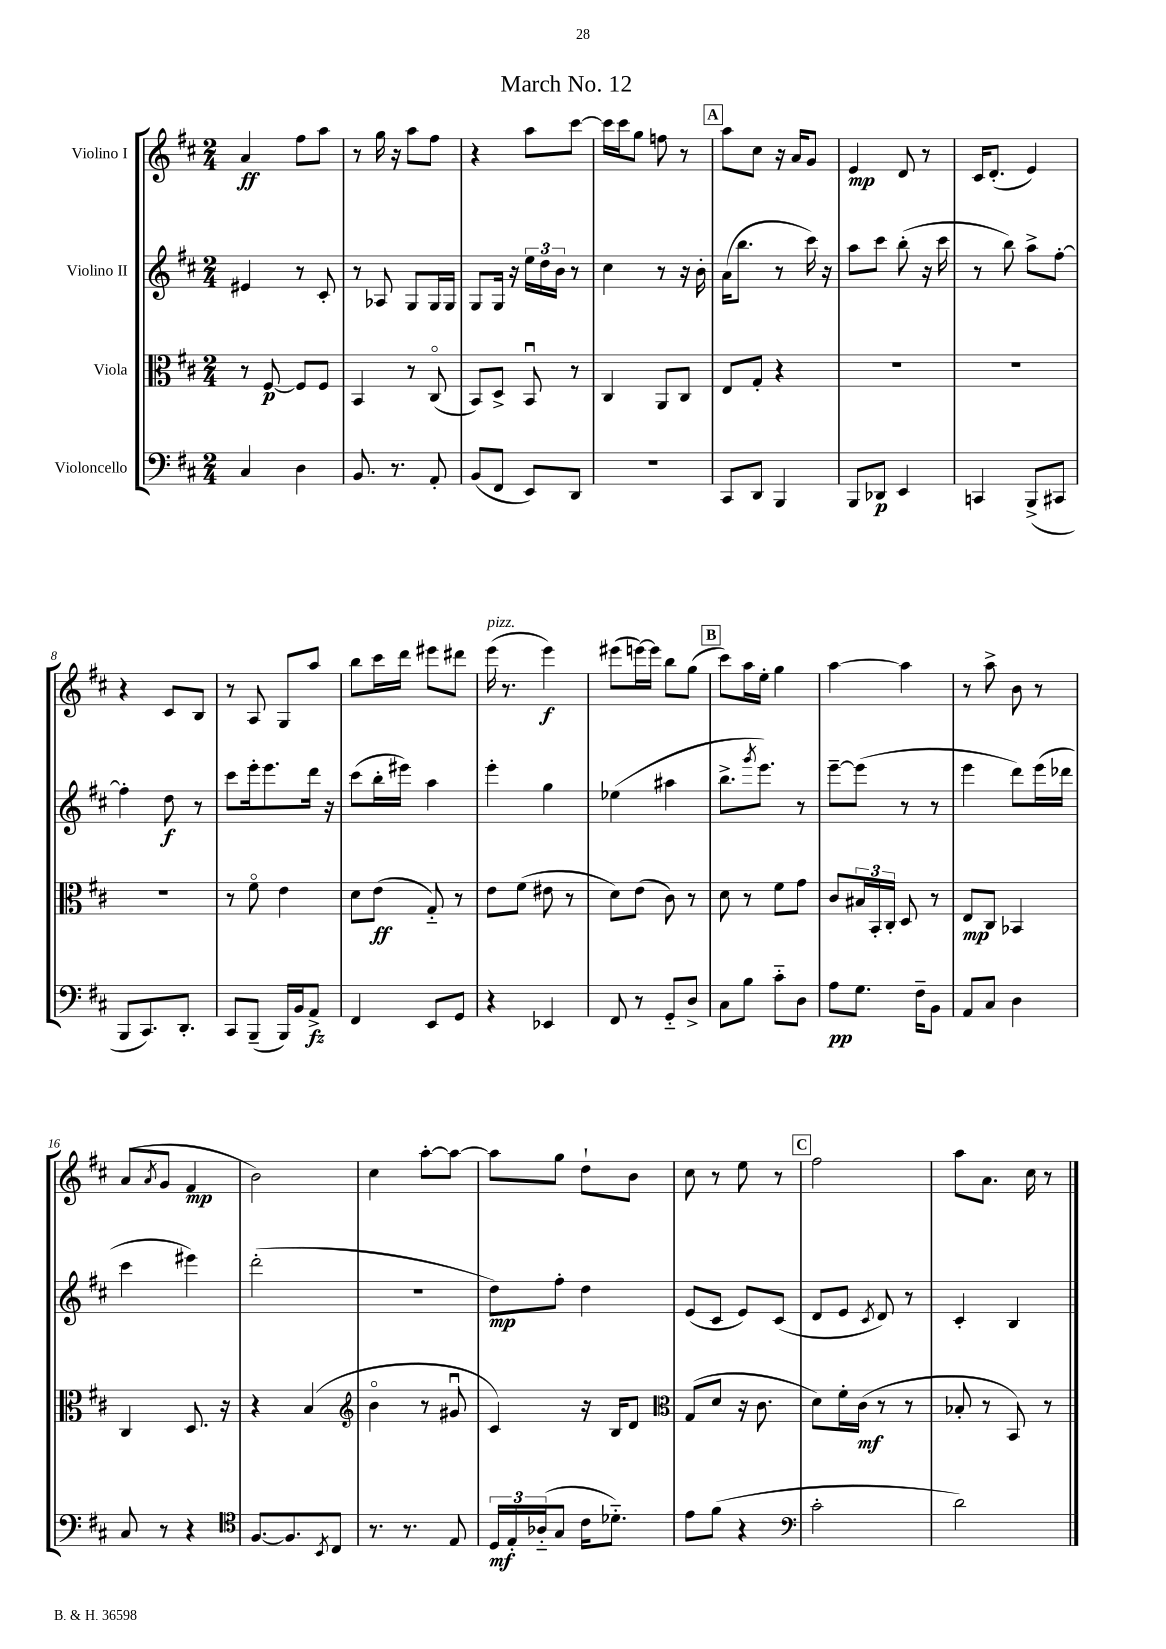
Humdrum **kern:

**kern	**dynam	**kern	**dynam	**kern	**dynam	**kern	**dynam
*part4	*part4	*part3	*part3	*part2	*part2	*part1	*part1
*staff4	*staff4	*staff3	*staff3	*staff2	*staff2	*staff1	*staff1
*I"Violoncello	*	*I"Viola	*	*I"Violino II	*	*I"Violino I	*
*clefF4	*	*clefC3	*	*clefG2	*	*clefG2	*
*k[f#c#]	*	*k[f#c#]	*	*k[f#c#]	*	*k[f#c#]	*
*M2/4	*	*M2/4	*	*M2/4	*	*M2/4	*
=1	=1	=1	=1	=1	=1	=1	=1
4C#/	.	8r	.	4e#X/	.	4a/	ff
.	.	[8F#/	p	.	.	.	.
4D\	.	8F#/L]	.	8r	.	8ff#\L	.
.	.	8F#/J	.	8c#'/	.	8aa\J	.
=2	=2	=2	=2	=2	=2	=2	=2
8.BB/	.	4BB/	.	8r	.	8r	.
.	.	.	.	8A-X/	.	16gg\	.
8.r	.	.	.	.	.	16r	.
.	.	8r	.	8G/L	.	8aa\L	.
8AA'/	.	(8C#/	.	16G/L	.	8ff#\J	.
.	.	.	.	16G/JJ	.	.	.
=3	=3	=3	=3	=3	=3	=3	=3
(8BB/L	.	8BB/L)	.	8G/L	.	4r	.
8FF#/J	.	8D^/J	.	16G/Jk	.	.	.
.	.	.	.	16r	.	.	.
8EE/L)	.	8BBu/	.	24ee\LL	.	8aa\L	.
.	.	.	.	24dd\	.	.	.
.	.	.	.	24b\JJ	.	.	.
8DD/J	.	8r	.	8r	.	[8ccc#\J	.
=4	=4	=4	=4	=4	=4	=4	=4
2r	.	4C#/	.	4cc#\	.	16ccc#\LL]	.
.	.	.	.	.	.	16ccc#\J	.
.	.	.	.	.	.	8gg\J	.
.	.	8AA/L	.	8r	.	8ffn\	.
.	.	8C#/J	.	16r	.	8r	.
.	.	.	.	16b'\	.	.	.
!!LO:REH:place=s1:t=A
=5	=5	=5	=5	=5	=5	=5	=5
8CC#/L	.	8E/L	.	(16a\KL	.	8aa\L	.
.	.	.	.	8.bb\J	.	.	.
8DD/J	.	8G'/J	.	.	.	8cc#\J	.
4BBB/	.	4r	.	8r	.	16r	.
.	.	.	.	.	.	16a/KL	.
.	.	.	.	16ccc#\)	.	8g/J	.
.	.	.	.	16r	.	.	.
=6	=6	=6	=6	=6	=6	=6	=6
8BBB/L	.	2r	.	8aa\L	.	4e/	mp
8DD-X/J	p	.	.	8ccc#\J	.	.	.
4EE/	.	.	.	(8bb'\	.	8d/	.
.	.	.	.	16r	.	8r	.
.	.	.	.	16ccc#\	.	.	.
=7	=7	=7	=7	=7	=7	=7	=7
4CCn/	.	2r	.	8r	.	16c#/KL	.
.	.	.	.	.	.	(8.d'/J	.
.	.	.	.	8bb\)	.	.	.
(8BBB^/L	.	.	.	8aa^\L	.	4e/)	.
8CC#X/J	.	.	.	[8ff#'\J	.	.	.
!!LO:LB:g=z
=8	=8	=8	=8	=8	=8	=8	=8
8BBB/L	.	2r	.	4ff#'\]	.	4r	.
8.CC#/)	.	.	.	.	.	.	.
.	.	.	.	8dd\	f	8c#/L	.
8.DD'/J	.	.	.	.	.	.	.
.	.	.	.	8r	.	8B/J	.
=9	=9	=9	=9	=9	=9	=9	=9
8CC#/L	.	8r	.	8ccc#\L	.	8r	.
(8BBB~/J	.	8f#\	.	16eee'\k	.	8A/	.
.	.	.	.	8.eee\	.	.	.
16BBB/LL)	.	4e\	.	.	.	8G/L	.
16BB/J	.	.	.	.	.	.	.
8AA^/J	fz	.	.	16ddd\Jk	.	8aa/J	.
.	.	.	.	16r	.	.	.
=10	=10	=10	=10	=10	=10	=10	=10
4FF#/	.	8d\L	.	(8ccc#\L	.	8bb\L	.
.	.	(8e\J	ff	16bb'\L	.	16ccc#\L	.
.	.	.	.	16eee#X\JJ)	.	16ddd\JJ	.
8EE/L	.	8G/)	.	4aa\	.	8eee#X\L	.
8GG/J	.	8r	.	.	.	8ddd#X\J	.
=11	=11	=11	=11	=11	=11	=11	=11
!	!	!	!	!	!	!LO:TX:a:i:t=pizz.	!
4r	.	8e\L	.	4eee'\	.	(16eee\	.
.	.	.	.	.	.	8.r	.
.	.	(8f#\J	.	.	.	.	.
4EE-X/	.	8e#X\	.	4gg\	.	4eee\)	f
.	.	8r	.	.	.	.	.
=12	=12	=12	=12	=12	=12	=12	=12
8FF#/	.	8d\L)	.	(4ee-X\	.	(8eee#X\L	.
8r	.	(8e\J	.	.	.	[16eeen\L)	.
.	.	.	.	.	.	16eee\JJ]	.
8GG/L	.	8c#\)	.	4aa#X\	.	8bb\L	.
8D^/J	.	8r	.	.	.	(8gg\J	.
!!LO:REH:place=s1:t=B
=13	=13	=13	=13	=13	=13	=13	=13
8C#\L	.	8d\	.	8.bb^\L	.	8ccc#\L)	.
8B\J	.	8r	.	.	.	16aa\L	.
.	.	.	.	8qggg/	.	.	.
.	.	.	.	8.eee\J)	.	16ee'\JJ	.
8c#\L	.	8f#\L	.	.	.	4gg\	.
8D\J	.	8g\J	.	8r	.	.	.
=14	=14	=14	=14	=14	=14	=14	=14
8A\L	pp	8c#/L	.	[8eee~\L	.	[4aa\	.
8.G\J	.	24B#X/L	.	(8eee\J]	.	.	.
.	.	24BB'/	.	.	.	.	.
.	.	24C#'/JJ	.	.	.	.	.
.	.	8D/	.	8r	.	4aa\]	.
16F#~\KL	.	.	.	.	.	.	.
8BB\J	.	8r	.	8r	.	.	.
=15	=15	=15	=15	=15	=15	=15	=15
8AA/L	.	8E/L	mp	4eee\	.	8r	.
8C#/J	.	8C#/J	.	.	.	8aa^\	.
4D\	.	4BB-X/	.	8ddd\L)	.	8b\	.
.	.	.	.	(16eee\L	.	8r	.
.	.	.	.	16ddd-X\JJ	.	.	.
!!LO:LB:g=z
=16	=16	=16	=16	=16	=16	=16	=16
8C#/	.	4C#/	.	4ccc#\	.	(8a/L	.
.	.	.	.	.	.	8qa/	.
8r	.	.	.	.	.	8g/J	.
4r	.	8.D/	.	4eee#X\)	.	4f#/	mp
.	.	16r	.	.	.	.	.
=17	=17	=17	=17	=17	=17	=17	=17
*clefC4	*	*	*	*	*	*	*
[8.F#/L	.	4r	.	(2ddd'\	.	2b\)	.
8.F#/]	.	.	.	.	.	.	.
.	.	(4B/	.	.	.	.	.
8qBB/	.	.	.	.	.	.	.
8C#/J	.	.	.	.	.	.	.
=18	=18	=18	=18	=18	=18	=18	=18
*	*	*clefG2	*	*	*	*	*
8.r	.	4b\	.	2r	.	4cc#\	.
8.r	.	.	.	.	.	.	.
.	.	8r	.	.	.	[8aa'\L	.
8E/	.	8g#Xu/	.	.	.	8aa\J_	.
=19	=19	=19	=19	=19	=19	=19	=19
24D/LL	mf	4c#/)	.	8dd\L)	mp	8aa\L]	.
24E'/	.	.	.	.	.	.	.
(24A-X/J	.	.	.	.	.	.	.
8G/J	.	.	.	8ff#'\J	.	8gg\J	.
16c#\KL	.	16r	.	4dd\	.	8dd`\L	.
8.d-X\J)	.	16B/KL	.	.	.	.	.
.	.	8d/J	.	.	.	8b\J	.
=20	=20	=20	=20	=20	=20	=20	=20
*	*	*clefC3	*	*	*	*	*
8e\L	.	(8G/L	.	(8e/L	.	8cc#\	.
(8f#\J	.	8d/J	.	8c#/J	.	8r	.
4r	.	16r	.	8e/L)	.	8ee\	.
.	.	8.c#\	.	.	.	.	.
.	.	.	.	(8c#/J	.	8r	.
!!LO:REH:place=s1:t=C
=21	=21	=21	=21	=21	=21	=21	=21
*clefF4	*	*	*	*	*	*	*
2c#'\	.	8d\L)	.	8d/L	.	2ff#\	.
.	.	16f#'\L	.	8e/J	.	.	.
.	.	(16c#\JJ	mf	.	.	.	.
.	.	.	.	8qc#/	.	.	.
.	.	8r	.	8d/)	.	.	.
.	.	8r	.	8r	.	.	.
=22	=22	=22	=22	=22	=22	=22	=22
2d\)	.	8B-X'/	.	4c#'/	.	8aa\L	.
.	.	8r	.	.	.	8.a\J	.
.	.	8BB/)	.	4B/	.	.	.
.	.	.	.	.	.	16cc#\	.
.	.	8r	.	.	.	8r	.
==	==	==	==	==	==	==	==
*-	*-	*-	*-	*-	*-	*-	*-
